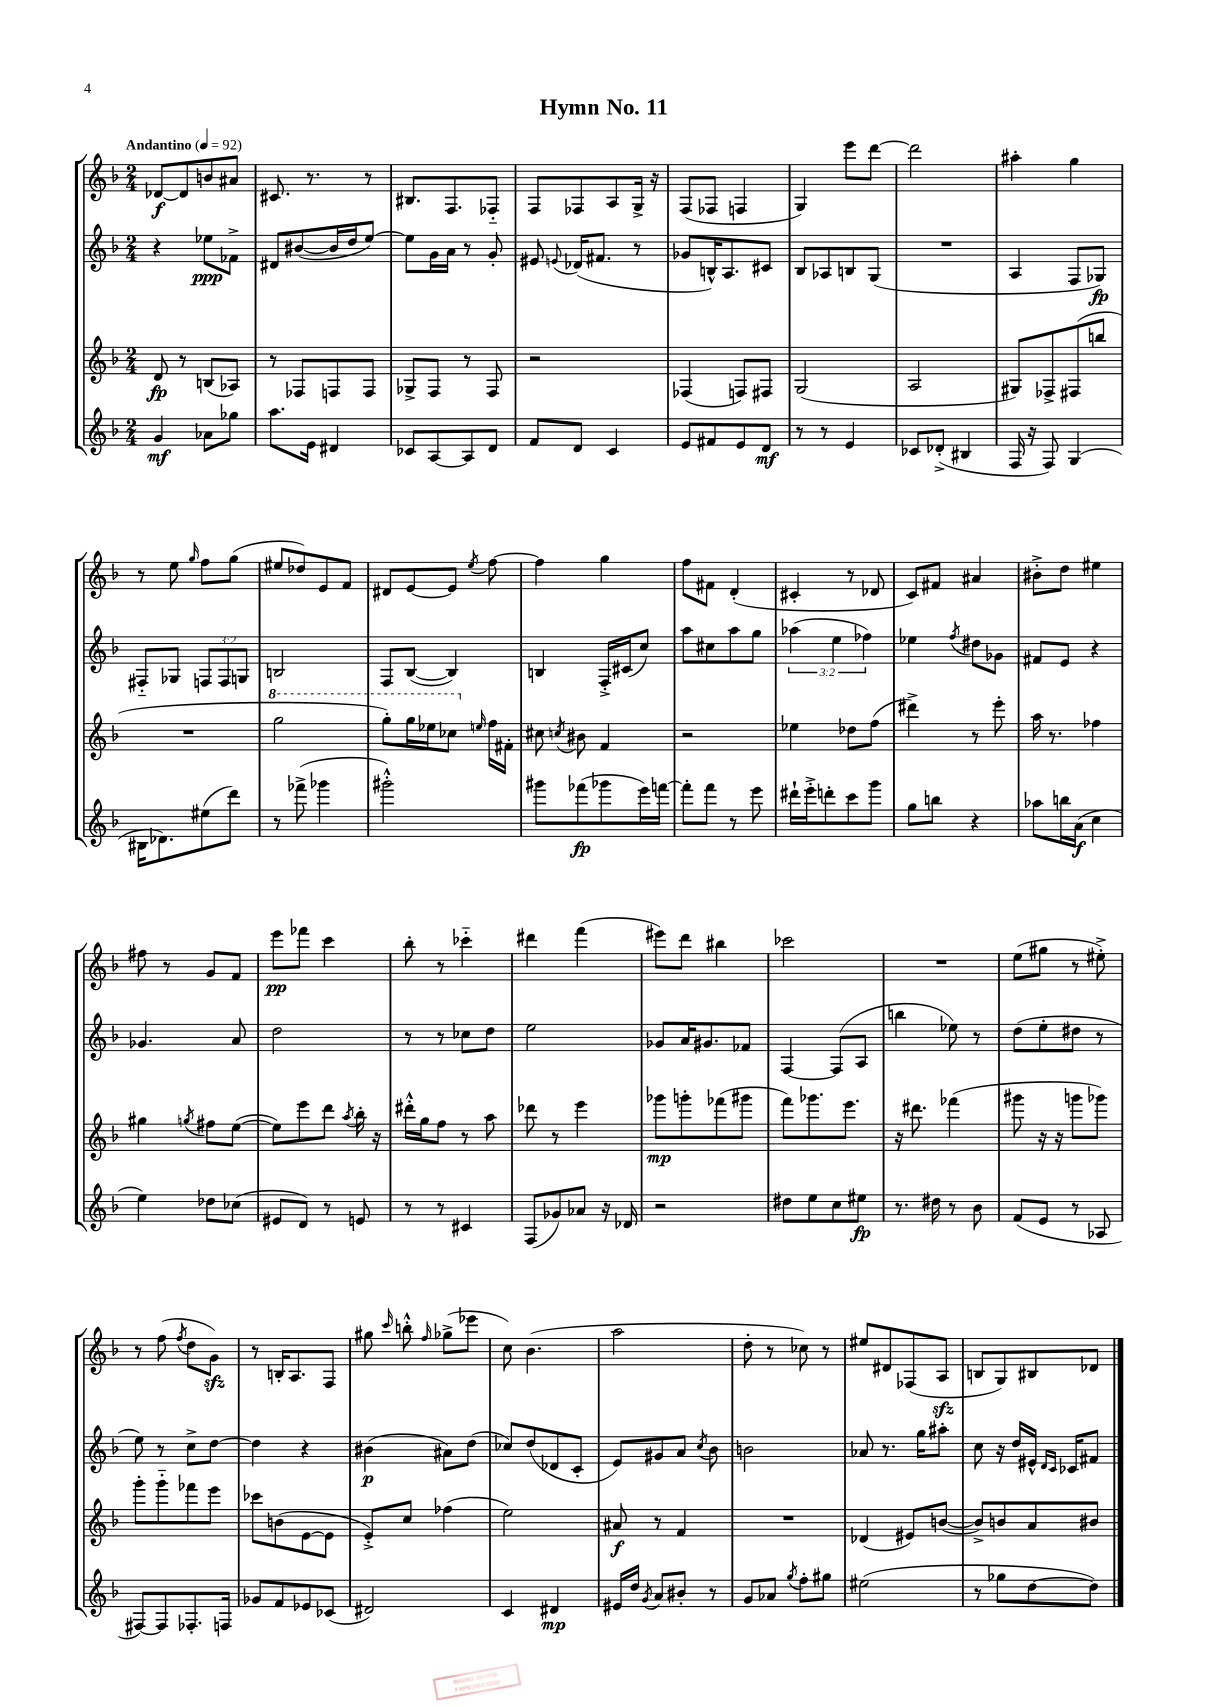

**kern	**dynam	**kern	**dynam	**kern	**dynam	**kern	**dynam
*part4	*part4	*part3	*part3	*part2	*part2	*part1	*part1
*staff4	*staff4	*staff3	*staff3	*staff2	*staff2	*staff1	*staff1
*clefG2	*	*clefG2	*	*clefG2	*	*clefG2	*
*k[b-]	*	*k[b-]	*	*k[b-]	*	*k[b-]	*
*M2/4	*	*M2/4	*	*M2/4	*	*M2/4	*
*MM92	*	*MM92	*	*MM92	*	*MM92	*
=1	=1	=1	=1	=1	=1	=1	=1
!	!	!	!	!	!	!LO:TX:a:B:t=Andantino	!
4g/	mf	8d/	fp	4r	.	[8d-X/L	f
.	.	8r	.	.	.	8d-/]	.
8a-X\L	.	(8Bn/L	.	8ee-X\L	ppp	8bn/	.
8gg-X\J	.	8A-X/J)	.	8f-X^\J	.	8a#X/J	.
=2	=2	=2	=2	=2	=2	=2	=2
8.aa\L	.	8r	.	8d#X/L	.	8.c#X/	.
.	.	8F-X/L	.	([8b#X/	.	.	.
16e\Jk	.	.	.	.	.	8.r	.
4d#X/	.	8Fn/	.	16b#/L]	.	.	.
.	.	.	.	16dd/J	.	.	.
.	.	8F/J	.	[8ee/J)	.	8r	.
=3	=3	=3	=3	=3	=3	=3	=3
8c-X/L	.	8G-X^/L	.	8ee\L]	.	8.B#X/L	.
[8A/	.	8F/J	.	16g\L	.	.	.
.	.	.	.	16a\JJ	.	8.F/	.
8A/]	.	8r	.	8r	.	.	.
8d/J	.	8F/	.	8g'/	.	8F-X/J	.
=4	=4	=4	=4	=4	=4	=4	=4
8f/L	.	2r	.	8e#X/	.	8F/L	.
.	.	.	.	8qqen/	.	.	.
8d/J	.	.	.	(16d-X/KL	.	8F-X/	.
.	.	.	.	8.f#X/J	.	.	.
4c/	.	.	.	.	.	8A/	.
.	.	.	.	8r	.	16G^/Jk	.
.	.	.	.	.	.	16r	.
=5	=5	=5	=5	=5	=5	=5	=5
8e/L	.	(4F-X/	.	8g-X/L	.	(8F/L	.
8f#X/	.	.	.	16Bn^^/K)	.	8F-X/J	.
.	.	.	.	8.A/	.	.	.
8e/	.	8Fn/L)	.	.	.	4Fn/	.
8d/J	mf	8F#X/J	.	8c#X/J	.	.	.
=6	=6	=6	=6	=6	=6	=6	=6
8r	.	(2G/	.	8B-/L	.	4G/)	.
8r	.	.	.	8A-X/	.	.	.
4e/	.	.	.	8Bn/	.	8eee\L	.
.	.	.	.	(8G/J	.	[8ddd\J	.
=7	=7	=7	=7	=7	=7	=7	=7
8c-X/L	.	2A/	.	2r	.	2ddd\]	.
(8d-X'^/J	.	.	.	.	.	.	.
4B#X/	.	.	.	.	.	.	.
=8	=8	=8	=8	=8	=8	=8	=8
16F/	.	8G#X/L)	.	4A/	.	4aa#X'\	.
16r	.	.	.	.	.	.	.
8F/)	.	8F-X^/	.	.	.	.	.
(4G/	.	(8F#X/	.	8F/L	.	4gg\	.
.	.	8bbn/J	.	8G-X/J)	fp	.	.
!!LO:LB:g=z
=9	=9	=9	=9	=9	=9	=9	=9
16B#X\KL	.	2r	.	8F#X/L	.	8r	.
8.d-X\)	.	.	.	.	.	.	.
.	.	.	.	8G-X/J	.	8ee\	.
.	.	.	.	.	.	16qqgg/	.
(8ee#X\	.	.	.	12Fn/L	.	8ff\L	.
.	.	.	.	12F/	.	.	.
8ddd\J)	.	.	.	.	.	(8gg\J	.
.	.	.	.	12Gn/J	.	.	.
=10	=10	=10	=10	=10	=10	=10	=10
*	*	*8va	*	*	*	*	*
8r	.	2ggg\	.	2Bn/	.	8ee#X/L	.
(8fff-X^\	.	.	.	.	.	8dd-X/)	.
4ggg-X\	.	.	.	.	.	8e/	.
.	.	.	.	.	.	8f/J	.
=11	=11	=11	=11	=11	=11	=11	=11
2ggg#X'^^\)	.	8ggg'\L)	.	8F/L	.	8d#X/L	.
.	.	16ggg\L	.	([8B-/J	.	[8e/	.
.	.	16eee-X\J	.	.	.	.	.
.	.	8ccc-X\J	.	4B-/])	.	8e/J]	.
*	*	*X8va	*	*	*	*	*
.	.	16qqeen/	.	.	.	8qee/	.
.	.	16ff\LL	.	.	.	[8ff\	.
.	.	16f#X'\JJ	.	.	.	.	.
=12	=12	=12	=12	=12	=12	=12	=12
8ggg#X\L	.	8cc#X\	.	4Bn/	.	4ff\]	.
.	.	8qccn/	.	.	.	.	.
(8fff-X\	fp	8b#X\	.	.	.	.	.
8ggg-X\	.	4f/	.	16F'^/LL	.	4gg\	.
.	.	.	.	(16c#X/J	.	.	.
16eee\L)	.	.	.	8cc/J)	.	.	.
[16fffn\JJ	.	.	.	.	.	.	.
=13	=13	=13	=13	=13	=13	=13	=13
8fff'\L]	.	2r	.	8aa\L	.	8ff\L	.
8fff\J	.	.	.	8cc#X\	.	8f#X\J	.
8r	.	.	.	8aa\	.	(4d'/	.
8eee\	.	.	.	8gg\J	.	.	.
=14	=14	=14	=14	=14	=14	=14	=14
16ddd#X`\LL	.	4ee-X\	.	(6aa-X\	.	4c#X'/	.
16eee'^\J	.	.	.	.	.	.	.
8dddn'\	.	.	.	.	.	.	.
.	.	.	.	6ee\	.	.	.
8ccc\	.	8dd-X\L	.	.	.	8r	.
.	.	.	.	6ff-X\)	.	.	.
8ggg\J	.	(8ff\J	.	.	.	8d-X/	.
=15	=15	=15	=15	=15	=15	=15	=15
8gg\L	.	4ddd#X^\)	.	4ee-X\	.	8c/L)	.
8bbn\J	.	.	.	.	.	8f#X/J	.
.	.	.	.	8qff/	.	.	.
4r	.	8r	.	8dd#X\L	.	4a#X/	.
.	.	8eee'\	.	8g-X\J	.	.	.
=16	=16	=16	=16	=16	=16	=16	=16
8aa-X\L	.	16aa\	.	8f#X/L	.	8b#X'^\L	.
.	.	8.r	.	.	.	.	.
16bbn\L	.	.	.	8e/J	.	8dd\J	.
(16a\JJ	f	.	.	.	.	.	.
4cc\	.	4ff-X\	.	4r	.	4ee#X\	.
!!LO:LB:g=z
=17	=17	=17	=17	=17	=17	=17	=17
4ee\)	.	4gg#X\	.	4.g-X/	.	8ff#X\	.
.	.	.	.	.	.	8r	.
.	.	8qggn/	.	.	.	.	.
8dd-X\L	.	8ff#X\L	.	.	.	8g/L	.
(8cc-X\J	.	([8ee\J	.	8a/	.	8f/J	.
=18	=18	=18	=18	=18	=18	=18	=18
8e#X/L	.	8ee\L])	.	2dd\	.	8eee\L	pp
8d/J)	.	8eee\	.	.	.	8fff-X\J	.
8r	.	8ddd\J	.	.	.	4ccc\	.
.	.	8qaa/	.	.	.	.	.
8en/	.	16bb-'\	.	.	.	.	.
.	.	16r	.	.	.	.	.
=19	=19	=19	=19	=19	=19	=19	=19
8r	.	16ddd#X'^^\LL	.	8r	.	8bb-'\	.
.	.	16gg\J	.	.	.	.	.
8r	.	8ff\J	.	8r	.	8r	.
4c#X/	.	8r	.	8cc-X\L	.	4ccc-X\	.
.	.	8aa\	.	8dd\J	.	.	.
=20	=20	=20	=20	=20	=20	=20	=20
(8F/L	.	8ddd-X\	.	2ee\	.	4ddd#X\	.
8g-X/)	.	8r	.	.	.	.	.
8a-X/J	.	4eee\	.	.	.	(4fff\	.
16r	.	.	.	.	.	.	.
16d-X/	.	.	.	.	.	.	.
=21	=21	=21	=21	=21	=21	=21	=21
2r	.	8ggg-X\L	mp	8g-X/L	.	8eee#X\L)	.
.	.	8gggn'\	.	16a/K	.	8ddd\J	.
.	.	.	.	8.g#X/	.	.	.
.	.	(8fff-X\	.	.	.	4bb#X\	.
.	.	8ggg#X\J	.	8f-X/J	.	.	.
=22	=22	=22	=22	=22	=22	=22	=22
8dd#X\L	.	8fff\L)	.	[4F/	.	2ccc-X\	.
8ee\	.	8.ggg-X\	.	.	.	.	.
8cc\	.	.	.	(8F/L]	.	.	.
.	.	8.eee\J	.	.	.	.	.
8ee#X\J	fp	.	.	8A/J	.	.	.
=23	=23	=23	=23	=23	=23	=23	=23
8.r	.	16r	.	4bbn\	.	2r	.
.	.	8.ddd#X\	.	.	.	.	.
16dd#X\	.	.	.	.	.	.	.
8r	.	(4fff-X\	.	8ee-X\)	.	.	.
8b-\	.	.	.	8r	.	.	.
=24	=24	=24	=24	=24	=24	=24	=24
(8f/L	.	8ggg#X\	.	(8dd\L	.	(8ee\L	.
8e/J	.	16r	.	8ee'\	.	8gg#X\J	.
.	.	16r	.	.	.	.	.
8r	.	8gggn\L	.	8dd#X\J	.	8r	.
8A-X/	.	8ggg-X\J)	.	8r	.	8ee#X'^\)	.
!!LO:LB:g=z
=25	=25	=25	=25	=25	=25	=25	=25
[8F#X/L)	.	8ggg'\L	.	8ee\)	.	8r	.
8F#/]	.	8ggg\	.	8r	.	(8ff\	.
.	.	.	.	.	.	8qff/	.
8.F-X'/	.	8fff-X\	.	8cc^\L	.	8dd\L	.
.	.	8eee\J	.	[8dd\J	.	8gzz\J)	.
16Fn/Jk	.	.	.	.	.	.	.
=26	=26	=26	=26	=26	=26	=26	=26
8g-X/L	.	8ccc-X\L	.	4dd\]	.	8r	.
8f/	.	(8bn\	.	.	.	16Bn'/KL	.
.	.	.	.	.	.	8.A/	.
8e-X/	.	[8e\	.	4r	.	.	.
(8c-X/J	.	8e\J]	.	.	.	8F/J	.
=27	=27	=27	=27	=27	=27	=27	=27
2d#X/)	.	8e'^/L)	.	(4b#X\	p	8gg#X\	.
.	.	.	.	.	.	16qqccc/	.
.	.	8cc/J	.	.	.	8bbn'^^\	.
.	.	.	.	.	.	16qqff/	.
.	.	(4ff-X\	.	8a#X\L)	.	(8gg-X^\L	.
.	.	.	.	(8dd\J	.	8eee-X\J	.
=28	=28	=28	=28	=28	=28	=28	=28
4c/	.	2ee\)	.	8cc-X/L)	.	8cc\)	.
.	.	.	.	(8dd/	.	(4.b-\	.
4d#X/	mp	.	.	8d-X/	.	.	.
.	.	.	.	8c'/J	.	.	.
=29	=29	=29	=29	=29	=29	=29	=29
16e#X/LL	.	8a#X/	f	8e/L)	.	2aa\	.
16dd/JJ	.	.	.	.	.	.	.
8qg/	.	.	.	.	.	.	.
8a/L	.	8r	.	8g#X/	.	.	.
8b#X'/J	.	4f/	.	8a/J	.	.	.
.	.	.	.	8qcc/	.	.	.
8r	.	.	.	8b-\	.	.	.
=30	=30	=30	=30	=30	=30	=30	=30
8g/L	.	2r	.	2bn\	.	8dd'\	.
8a-X/J	.	.	.	.	.	8r	.
8qgg/	.	.	.	.	.	.	.
8ff'\L	.	.	.	.	.	8cc-X\)	.
8gg#X\J	.	.	.	.	.	8r	.
=31	=31	=31	=31	=31	=31	=31	=31
(2ee#X\	.	(4d-X/	.	8a-X/	.	8ee#X/L	.
.	.	.	.	8.r	.	8d#X/	.
.	.	8e#X/L)	.	.	.	(8F-X/	.
.	.	.	.	16gg\KL	.	.	.
.	.	([8bn/J	.	8aa#X'\J	.	8Azz/J	.
=32	=32	=32	=32	=32	=32	=32	=32
8r	.	8b^/L])	.	8cc\	.	8Bn/L	.
8gg-X\L	.	8bn/	.	16r	.	8G/)	.
.	.	.	.	16dd/LL	.	.	.
[8dd\	.	8a/	.	16e#X^^/JJ	.	8B#X/	.
.	.	.	.	16qqd/LL	.	.	.
.	.	.	.	16qqc/JJ	.	.	.
.	.	.	.	16c-X/KL	.	.	.
8dd\J])	.	8b#X/J	.	8f#X/J	.	8d-X/J	.
==	==	==	==	==	==	==	==
*-	*-	*-	*-	*-	*-	*-	*-
